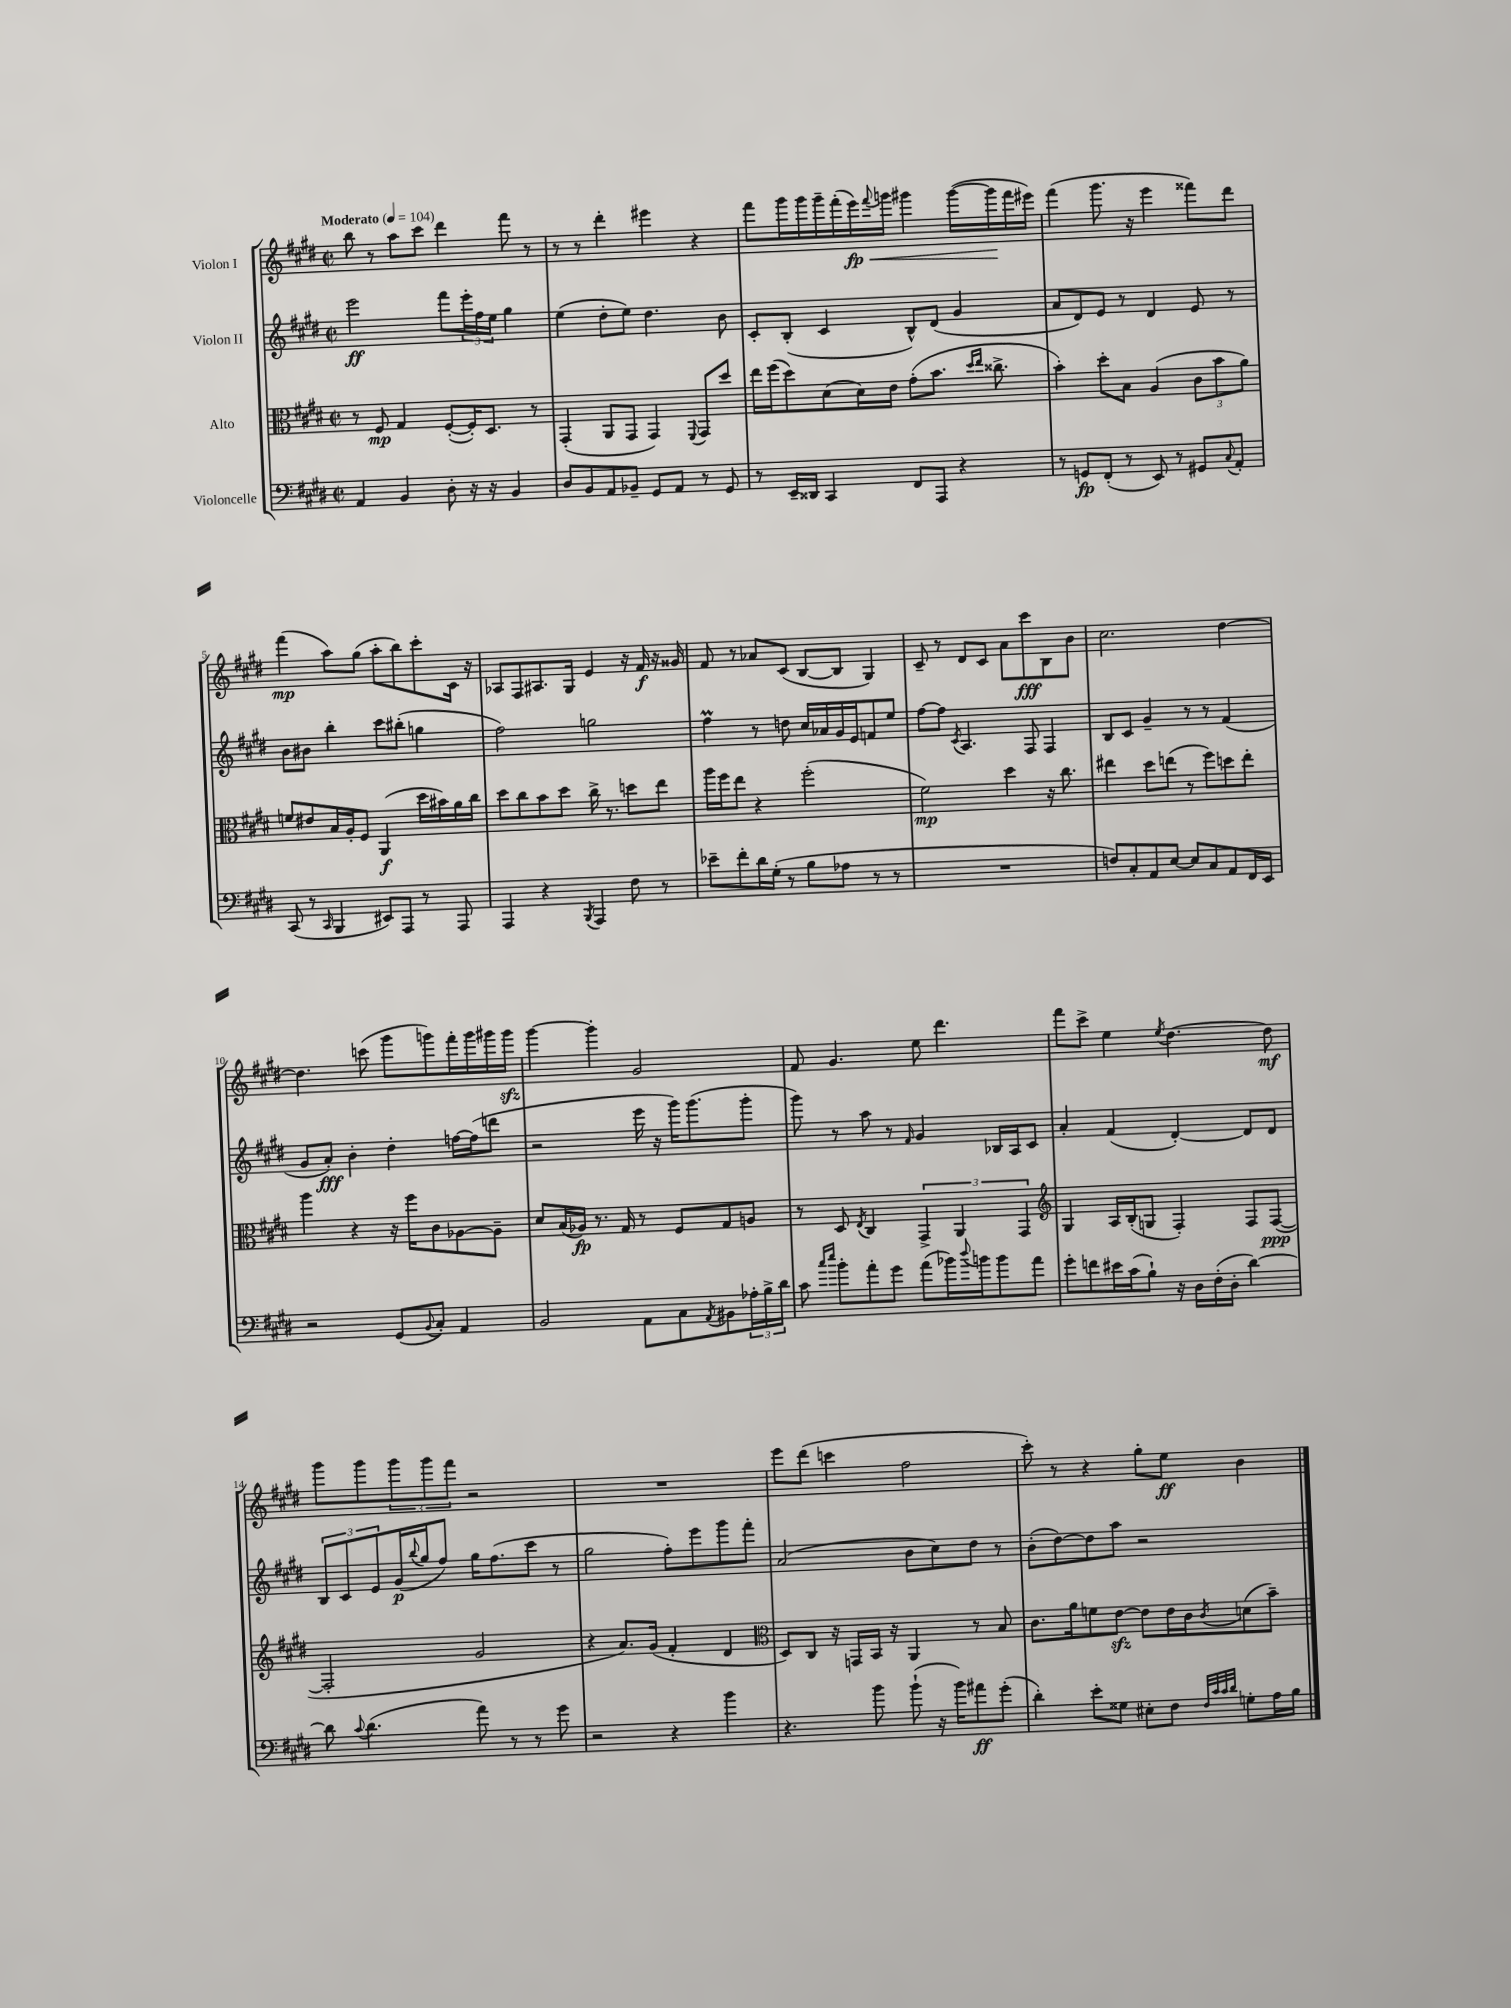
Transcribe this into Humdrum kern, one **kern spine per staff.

**kern	**kern	**kern	**kern
*staff4	*staff3	*staff2	*staff1
*clefF4	*clefC3	*clefG2	*clefG2
*k[f#c#g#d#]	*k[f#c#g#d#]	*k[f#c#g#d#]	*k[f#c#g#d#]
*M2/2	*M2/2	*M2/2	*M2/2
*met(c|)	*met(c|)	*met(c|)	*met(c|)
*MM104	*MM104	*MM104	*MM104
4AA	8r	2eee	8bb
.	8F#	.	8r
4BB	4G#	.	8aa
.	.	.	8ccc#
8D#'	([8F#'	8fff#	4ddd#
16r	16F#'])	24eee'	.
.	.	24ff#	.
16r	8.D#	.	.
.	.	24ee	.
4BB	.	4gg#	8fff#
.	8r	.	8r
=	=	=	=
8D#	(4GG#'	(4ee	8r
8BB	.	.	8r
8AA	8AA	8dd#'	4ddd#'
8BB-~	8GG#	8ee)	.
8GG#	4GG#)	4.dd#	4eee#
8AA	.	.	.
.	8qqFF#	.	.
8r	8GG#	.	4r
8GG#	8dd#	8b	.
=	=	=	=
8r	16ee	8c#'	8fff#
.	(16ff#	.	.
16EE~	8dd#)	(8B'	16ggg#
16DD##	.	.	16ggg#
4CC#	(8d#	4c#	16ggg#~
.	.	.	(16fff#'
.	16d#)	.	16eee)
.	.	.	8qqfff#
.	16e	.	16ggg
8FF#	(8g#'	8B^^)	4ggg#
8AAA	8.b	(8d#	.
4r	.	4g#	([16ggg#
.	16qqdd#	.	.
.	16qqee	.	.
.	8.cc##^	.	16ggg#]
.	.	.	16fff#
.	.	.	16eee#)
=	=	=	=
8r	4b')	8a	(4fff#
8GG	.	8d#)	.
(8FF#'	8dd#'	8e	8.ggg#
8r	8B	8r	.
.	.	.	16r
8EE)	(4A	4d#	4eee
8r	.	.	.
8GG#	12c#	8e	8fff##)
.	12b	.	.
8qqC#	.	.	.
8AA'	.	8r	8ddd#
.	12a)	.	.
=	=	=	=
(8CC#	8f	8b	(4fff#
8r	8e#	8b#	.
16qqCC#	.	.	.
4BBB	16B	4bb'	8aa)
.	16A'	.	.
.	8F#	.	(8gg#
8EE#)	(4AA	8ccc#	8aa'
8AAA	.	(8bb#'	8bb)
8r	16dd#	4gg	8ccc#'
.	16b#)	.	.
8AAA	16a	.	16c#
.	16cc#	.	16r
=	=	=	=
4AAA	8dd#	2ff#)	8A-
.	8cc#	.	8F#
4r	8b	.	8.A#
.	8dd#	.	.
.	.	.	16G#
8qBBB	.	.	.
4AAA	16cc#^	2gg	4e
.	8.r	.	.
8F#	8dd	.	16r
.	.	.	16f#
8r	8ee	.	16r
.	.	.	16g##
=	=	=	=
8e-~	16aa	4ff#	8f#
.	16ff#	.	.
8f#'	8ee	.	8r
16d#	4r	8r	8a-
(16G#'	.	.	.
8r	.	8dd	(8c#
8B	(2ff#'	16cc#	[8B
.	.	16a-	.
8A-	.	16g#	8B]
.	.	16e	.
8r	.	8f	4G#)
8r	.	8ee	.
=	=	=	=
1r	2f#)	[8ff#	8c#~
.	.	8ff#]	8r
.	.	8qc#	.
.	.	4.A	8d#
.	.	.	8c#
.	4dd#	.	8a
.	.	8F#	8ccc#
.	16r	4F#	8B
.	8.cc#	.	.
.	.	.	8b
=	=	=	=
8F)	4ee#	8B	2.cc#
8C#'	.	8c#	.
8AA	8dd#	4g#~	.
[8E	(8ee	.	.
8E]	8r	8r	.
8C#	8ff#)	8r	.
8AA	8dd	(4f#	[4dd#
16FF#	8ee'	.	.
16EE	.	.	.
=	=	=	=
2r	4aa	8g#	4.dd#]
.	.	8a')	.
.	4r	4b'	.
.	.	.	(8ccc
(8GG#	16r	4dd#'	8ggg#
.	16ff#	.	.
8qqBB	.	.	.
8C#')	8c#	.	8ggg)
4AA	[8A-	[16ff	16fff#'
.	.	(16ff]	16ggg
.	8A-~]	8ddd	16ggg#
.	.	.	16ggg#
=	=	=	=
2BB	8d#	2r	[4ggg#
.	(16B	.	.
.	16A-)	.	.
.	8.r	.	4ggg#']
.	16G#	.	.
8AA	8r	16eee	2g#
.	.	16r	.
8C#	8F#	16ggg#)	.
.	.	(8.ggg#	.
8qAA	.	.	.
8BB#	8G#	.	.
24A-'	8A	8ggg#'	.
24B^	.	.	.
24d#	.	.	.
=	=	=	=
8c#	8r	8ggg#)	8f#
16qqcc#	.	.	.
16qqee	.	.	.
8b'	8D#	8r	4.g#
.	8qE	.	.
8a'	4C#	8aa	.
8g#	.	8r	.
.	.	16qqf#	.
(8a	6GG#^	4g#	8ee
16b-)	.	.	4.ddd#
.	6AA	.	.
8qqdd#	.	.	.
16b	.	.	.
8b	.	16B-	.
.	.	16A	.
.	6GG#	.	.
8a	.	8c#	.
=	=	=	=
*	*clefG2	*	*
8g#'	4G#	4a'	8fff#
8f	.	.	8ccc#^
16e#	16A	(4f#	4ee
(16c#	(16B'	.	.
8B`)	8G	.	.
.	.	.	8qee
16r	4F#')	[4d#')	[4.dd#
16D#	.	.	.
(16F#'	.	.	.
16D#'	.	.	.
[4d#)	8F#	8d#]	.
.	([8F#	8d#	8dd#]
=	=	=	=
8d#]	2F#']	12B	8ggg#
.	.	12c#	.
8qqc#	.	.	.
(4.d#	.	.	8ggg#
.	.	12e	.
.	.	(16g#	12ggg#
.	.	8qqbb	.
.	.	16gg#	.
.	.	.	12ggg#
.	.	8ff#)	.
.	.	.	12fff#
8a)	2g#	16gg#	2r
.	.	(8.ff#	.
8r	.	.	.
8r	.	8ccc#	.
8g#	.	8r	.
=	=	=	=
2r	4r	2gg#	1r
.	8.a)	.	.
.	(16g#	.	.
4r	4f#'	8ff#')	.
.	.	8eee	.
4b	4d#	8ggg#	.
.	.	8fff#'	.
=	=	=	=
*	*clefC3	*	*
4.r	8D#)	(2a	8eee
.	8C#	.	(8ddd#
.	16r	.	4ccc
.	16GG	.	.
8b	16BB	.	.
.	16r	.	.
(8b`	4AA	8b	2ff#
16r	.	8cc#)	.
16b)	.	.	.
8a#	8r	8dd#	.
(8g#'	8B	8r	.
=	=	=	=
4d#')	8.c#	(8b'	8ccc#')
.	.	[8dd#)	8r
.	16a	.	.
8e'	8f	8dd#]	4r
8G##	[8e	8aa	.
8E#'	8e]	2r	8gg#'
8F#	16e	.	8ee
.	16c#	.	.
32qqF#	.	.	.
32qqc#	.	.	.
32qqc#	.	.	.
32qqd#	8qc#	.	.
8G'	(8d	.	4b
16A	8b~)	.	.
16B	.	.	.
==	==	==	==
*-	*-	*-	*-
